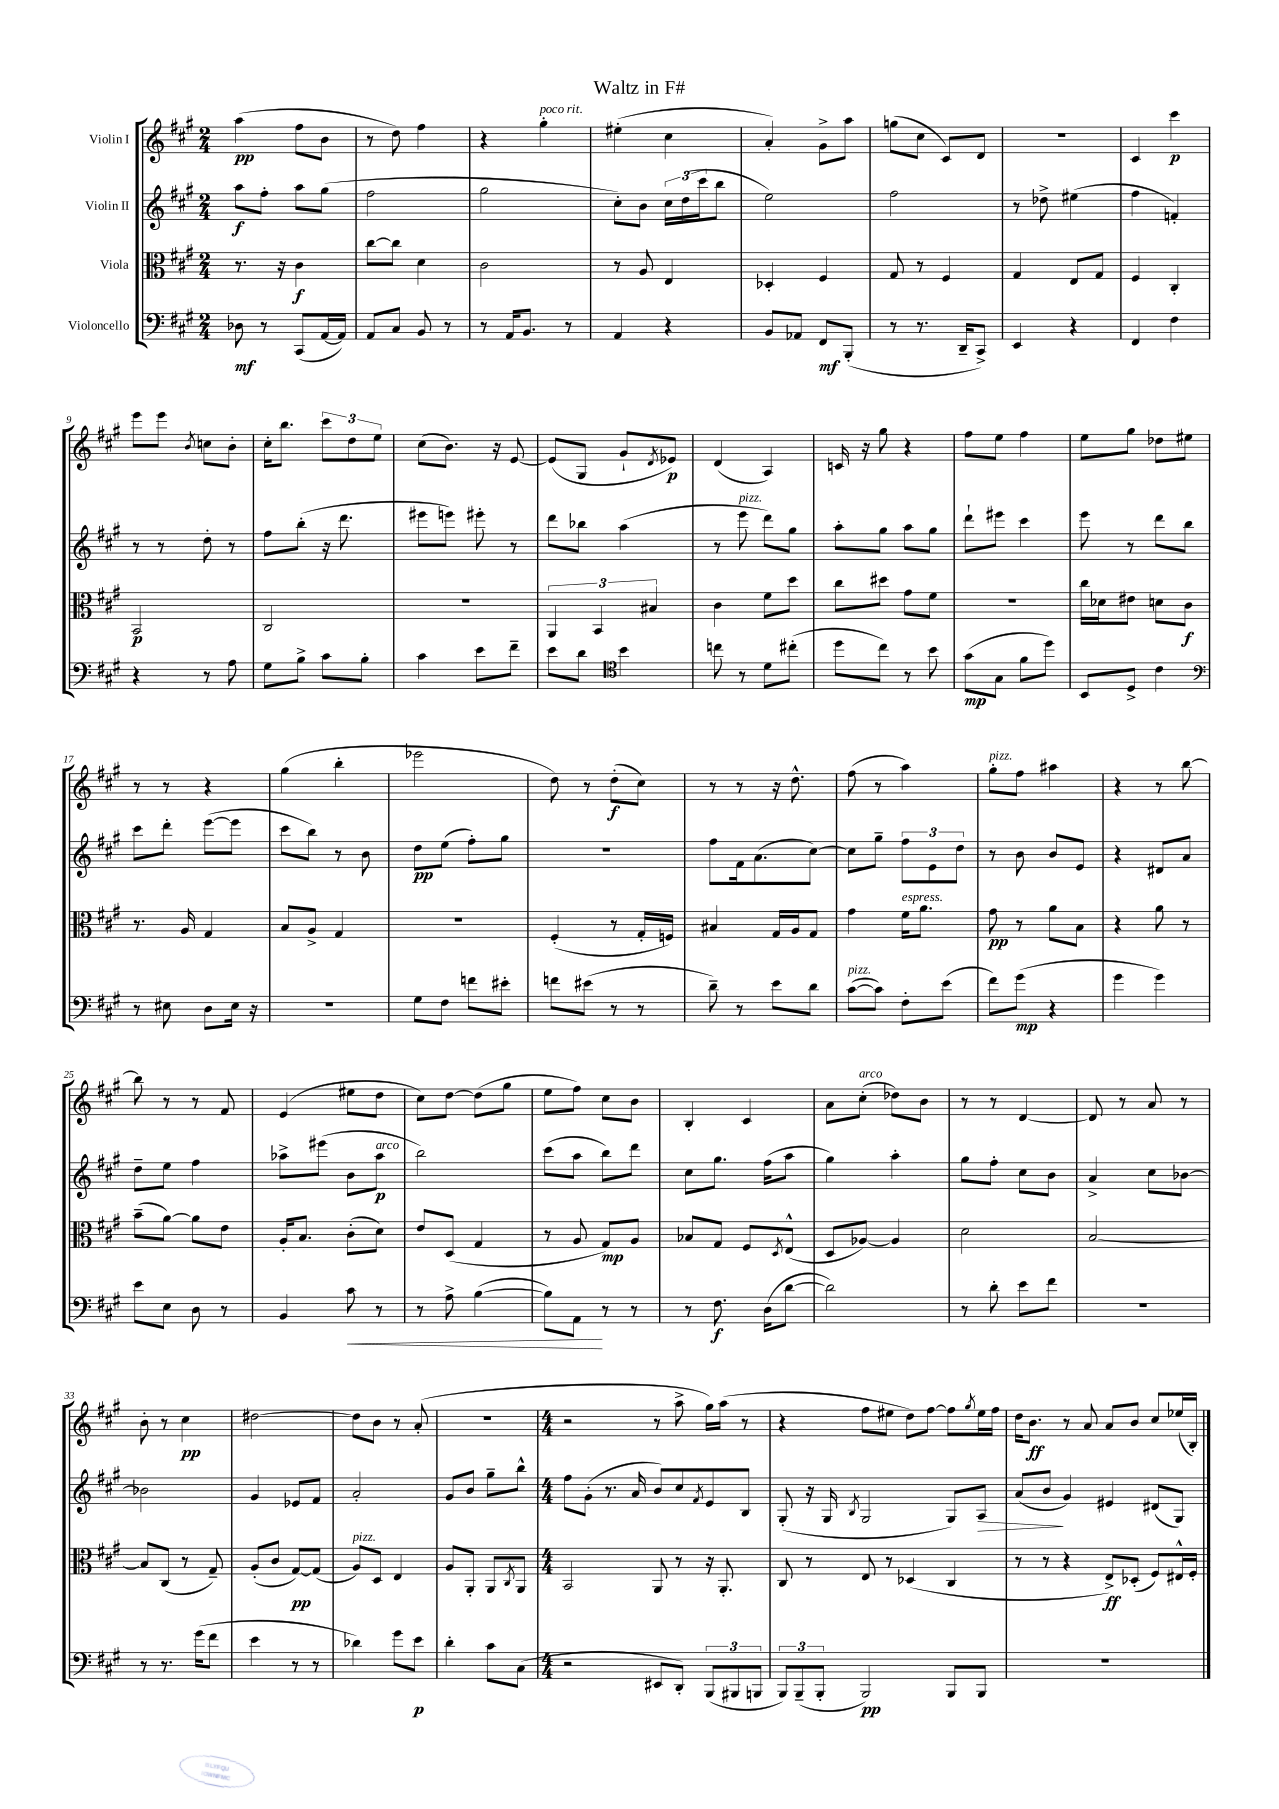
\header { title = "Waltz in F#" }
<<
\new StaffGroup <<
\new Staff = "s0" \with { instrumentName = "Violin I" } {
    \clef treble \key a \major \numericTimeSignature \time 2/4
    a''4\pp( fis''8 b'8 |
    r8 d''8) fis''4 |
    r4 gis''4-.^\markup { \italic "poco rit." } |
    eis''4-.( cis''4 |
    a'4-.) gis'8-> a''8 |
    g''8( cis''8 cis'8) d'8 |
    r2 |
    cis'4 cis'''4\p |
    e'''8 e'''8 \acciaccatura { b'8 } c''8 b'8-. |
    cis''16-. b''8. \tuplet 3/2 { cis'''8 d''8 e''8 } |
    cis''8( b'8.) r16 e'8~ |
    e'8( gis8 gis'8-! \acciaccatura { d'8 } ees'8\p) |
    d'4( a4) |
    c'16 r16 gis''8 r4 |
    fis''8 e''8 fis''4 |
    e''8 gis''8 des''8 eis''8 |
    r8 r8 r4 |
    gis''4( b''4-. |
    ees'''2 |
    d''8) r8 d''8-.\f( cis''8) |
    r8 r8 r16 d''8.-^ |
    fis''8( r8 a''4) |
    gis''8-.^\markup { \italic "pizz." } fis''8 ais''4 |
    r4 r8 b''8~ |
    b''8 r8 r8 fis'8 |
    e'4( eis''8 d''8 |
    cis''8) d''8~ d''8( gis''8 |
    e''8 fis''8) cis''8 b'8 |
    b4-. cis'4 |
    a'8 cis''8-.^\markup { \italic "arco" }( des''8) b'8 |
    r8 r8 d'4~ |
    d'8 r8 a'8 r8 |
    b'8-. r8 cis''4\pp |
    dis''2~ |
    dis''8 b'8 r8 a'8-.( |
    R2 |
    \numericTimeSignature \time 4/4 r2 r8 a''8-> gis''16) a''16( r8 |
    r4 fis''8 eis''8 d''8) fis''8~ fis''8 \acciaccatura { gis''8 } eis''16 fis''16 |
    d''16 b'8.\ff r8 a'8 a'8 b'8 cis''8 ees''16( b16-.) \bar "|." |
}
\new Staff = "s1" \with { instrumentName = "Violin II" } {
    \clef treble \key a \major \numericTimeSignature \time 2/4
    a''8\f fis''8-. a''8 gis''8( |
    fis''2 |
    gis''2 |
    cis''8-.) b'8 \tuplet 3/2 { cis''16 d''16( cis'''16 } b''8 |
    e''2) |
    fis''2 |
    r8 des''8-> eis''4( |
    fis''4 f'4-.) |
    r8 r8 d''8-. r8 |
    fis''8 b''8-.( r16 d'''8. |
    eis'''8 e'''8) eis'''8-. r8 |
    d'''8 bes''8 a''4( |
    r8 e'''8^\markup { \italic "pizz." } d'''8) gis''8 |
    a''8-. gis''8 a''8 gis''8 |
    d'''8-! eis'''8 cis'''4 |
    e'''8 r8 d'''8 b''8 |
    cis'''8 d'''8-. e'''8~( e'''8 |
    cis'''8 b''8) r8 b'8 |
    d''8\pp e''8( fis''8-.) gis''8 |
    R2 |
    fis''8 fis'16 a'8.( cis''8~) |
    cis''8 gis''8-- \tuplet 3/2 { fis''8 e'8 d''8 } |
    r8 b'8 b'8 e'8 |
    r4 dis'8 a'8 |
    d''8-- e''8 fis''4 |
    aes''8-> eis'''8( b'8 aes''8\p^\markup { \italic "arco" } |
    b''2) |
    cis'''8( a''8 b''8) d'''8 |
    cis''8 gis''8. fis''16( a''8 |
    gis''4) a''4-. |
    gis''8 fis''8-. cis''8 b'8 |
    a'4-> cis''8 bes'8~ |
    bes'2 |
    gis'4 ees'8 fis'8 |
    a'2-. |
    gis'8 b'8 gis''8-- b''8-^ |
    \numericTimeSignature \time 4/4 fis''8 gis'8-.( r8. a'16 b'8) cis''8 \acciaccatura { fis'8 } e'8 b8 |
    gis8-.( r16 gis16 \acciaccatura { b8 } gis2 gis8) a8\> |
    a'8( b'8\! gis'4) eis'4 dis'8( gis8) \bar "|." |
}
\new Staff = "s2" \with { instrumentName = "Viola" } {
    \clef alto \key a \major \numericTimeSignature \time 2/4
    r8. r16 cis'4\f |
    cis''8~ cis''8 d'4 |
    cis'2 |
    r8 a8 e4 |
    des4-. fis4 |
    gis8 r8 fis4 |
    gis4 e8 gis8 |
    fis4 cis4-. |
    b,2\p |
    cis2 |
    R2 |
    \tuplet 3/2 { a,4 b,4 bis4 } |
    cis'4 fis'8 d''8 |
    cis''8 dis''8 gis'8 fis'8 |
    R2 |
    cis''16 des'16 eis'8 d'8 cis'8\f |
    r8. a16 gis4 |
    b8 a8-> gis4 |
    R2 |
    fis4-.( r8 gis16-. f16) |
    bis4 gis16 a16 gis8 |
    gis'4 fis'16^\markup { \italic "espress." } a'8. |
    gis'8\pp r8 a'8 b8 |
    r4 a'8 r8 |
    b'8--( a'8~) a'8 e'8 |
    a16-. b8. cis'8-.( d'8) |
    e'8 d8( gis4 |
    r8 a8 gis8\mp) a8 |
    bes8 gis8 fis8 \acciaccatura { d8 } e8-^( |
    d8 aes8~) aes4 |
    d'2 |
    b2~ |
    b8 cis8( r8 gis8--) |
    a8-.( cis'8 gis8~\pp) gis8( |
    a8^\markup { \italic "pizz." }) d8 e4 |
    a8 a,8-. a,8 \acciaccatura { cis8 } a,8 |
    \numericTimeSignature \time 4/4 b,2 a,8 r8 r16 a,8.-. |
    cis8 r8 e8 r8 des4( cis4 |
    r8 r8 r4 e8->\ff) des8-.( fis8) eis16-^ fis16-. \bar "|." |
}
\new Staff = "s3" \with { instrumentName = "Violoncello" } {
    \clef bass \key a \major \numericTimeSignature \time 2/4
    des8\mf r8 cis,8( a,16~ a,16) |
    a,8 cis8 b,8 r8 |
    r8 a,16 b,8. r8 |
    a,4 r4 |
    b,8 aes,8 fis,8\mf b,,8-.( |
    r8 r8. d,16-- cis,8->) |
    e,4 r4 |
    fis,4 fis4 |
    r4 r8 a8 |
    gis8 b8-> cis'8 b8-. |
    cis'4 e'8 fis'8-- |
    e'8 d'8 \clef tenor b'4 |
    c''8 r8 d'8 cis''8-.( |
    d''8 cis''8) r8 b'8 |
    gis'8\mp( gis8 fis'8 d''8) |
    b,8 d8-> cis'4 |
    \clef bass r8 eis8 d8 eis16 r16 |
    R2 |
    gis8 fis8 f'8 eis'8-. |
    f'8 eis'8( r8 r8 |
    d'8--) r8 e'8 d'8 |
    cis'8~^\markup { \italic "pizz." }( cis'8) fis8-. e'8( |
    fis'8) gis'8\mp( r4 |
    gis'4 gis'4) |
    e'8 e8 d8 r8 |
    b,4 cis'8\< r8 |
    r8 a8-> b4~( |
    b8) a,8\! r8 r8 |
    r8 fis8.\f d16( d'8~ |
    d'2) |
    r8 d'8-. e'8 fis'8 |
    r2 |
    r8 r8. gis'16( fis'8 |
    e'4 r8 r8 |
    des'4) gis'8 e'8\p |
    d'4-. cis'8 cis8( |
    \numericTimeSignature \time 4/4 r2 eis,8 d,8-.) \tuplet 3/2 { b,,8( bis,,8 b,,8 } |
    \tuplet 3/2 { b,,8) b,,8--( b,,8-. } b,,2\pp) b,,8 b,,8 |
    R1 \bar "|." |
}
>>
>>
